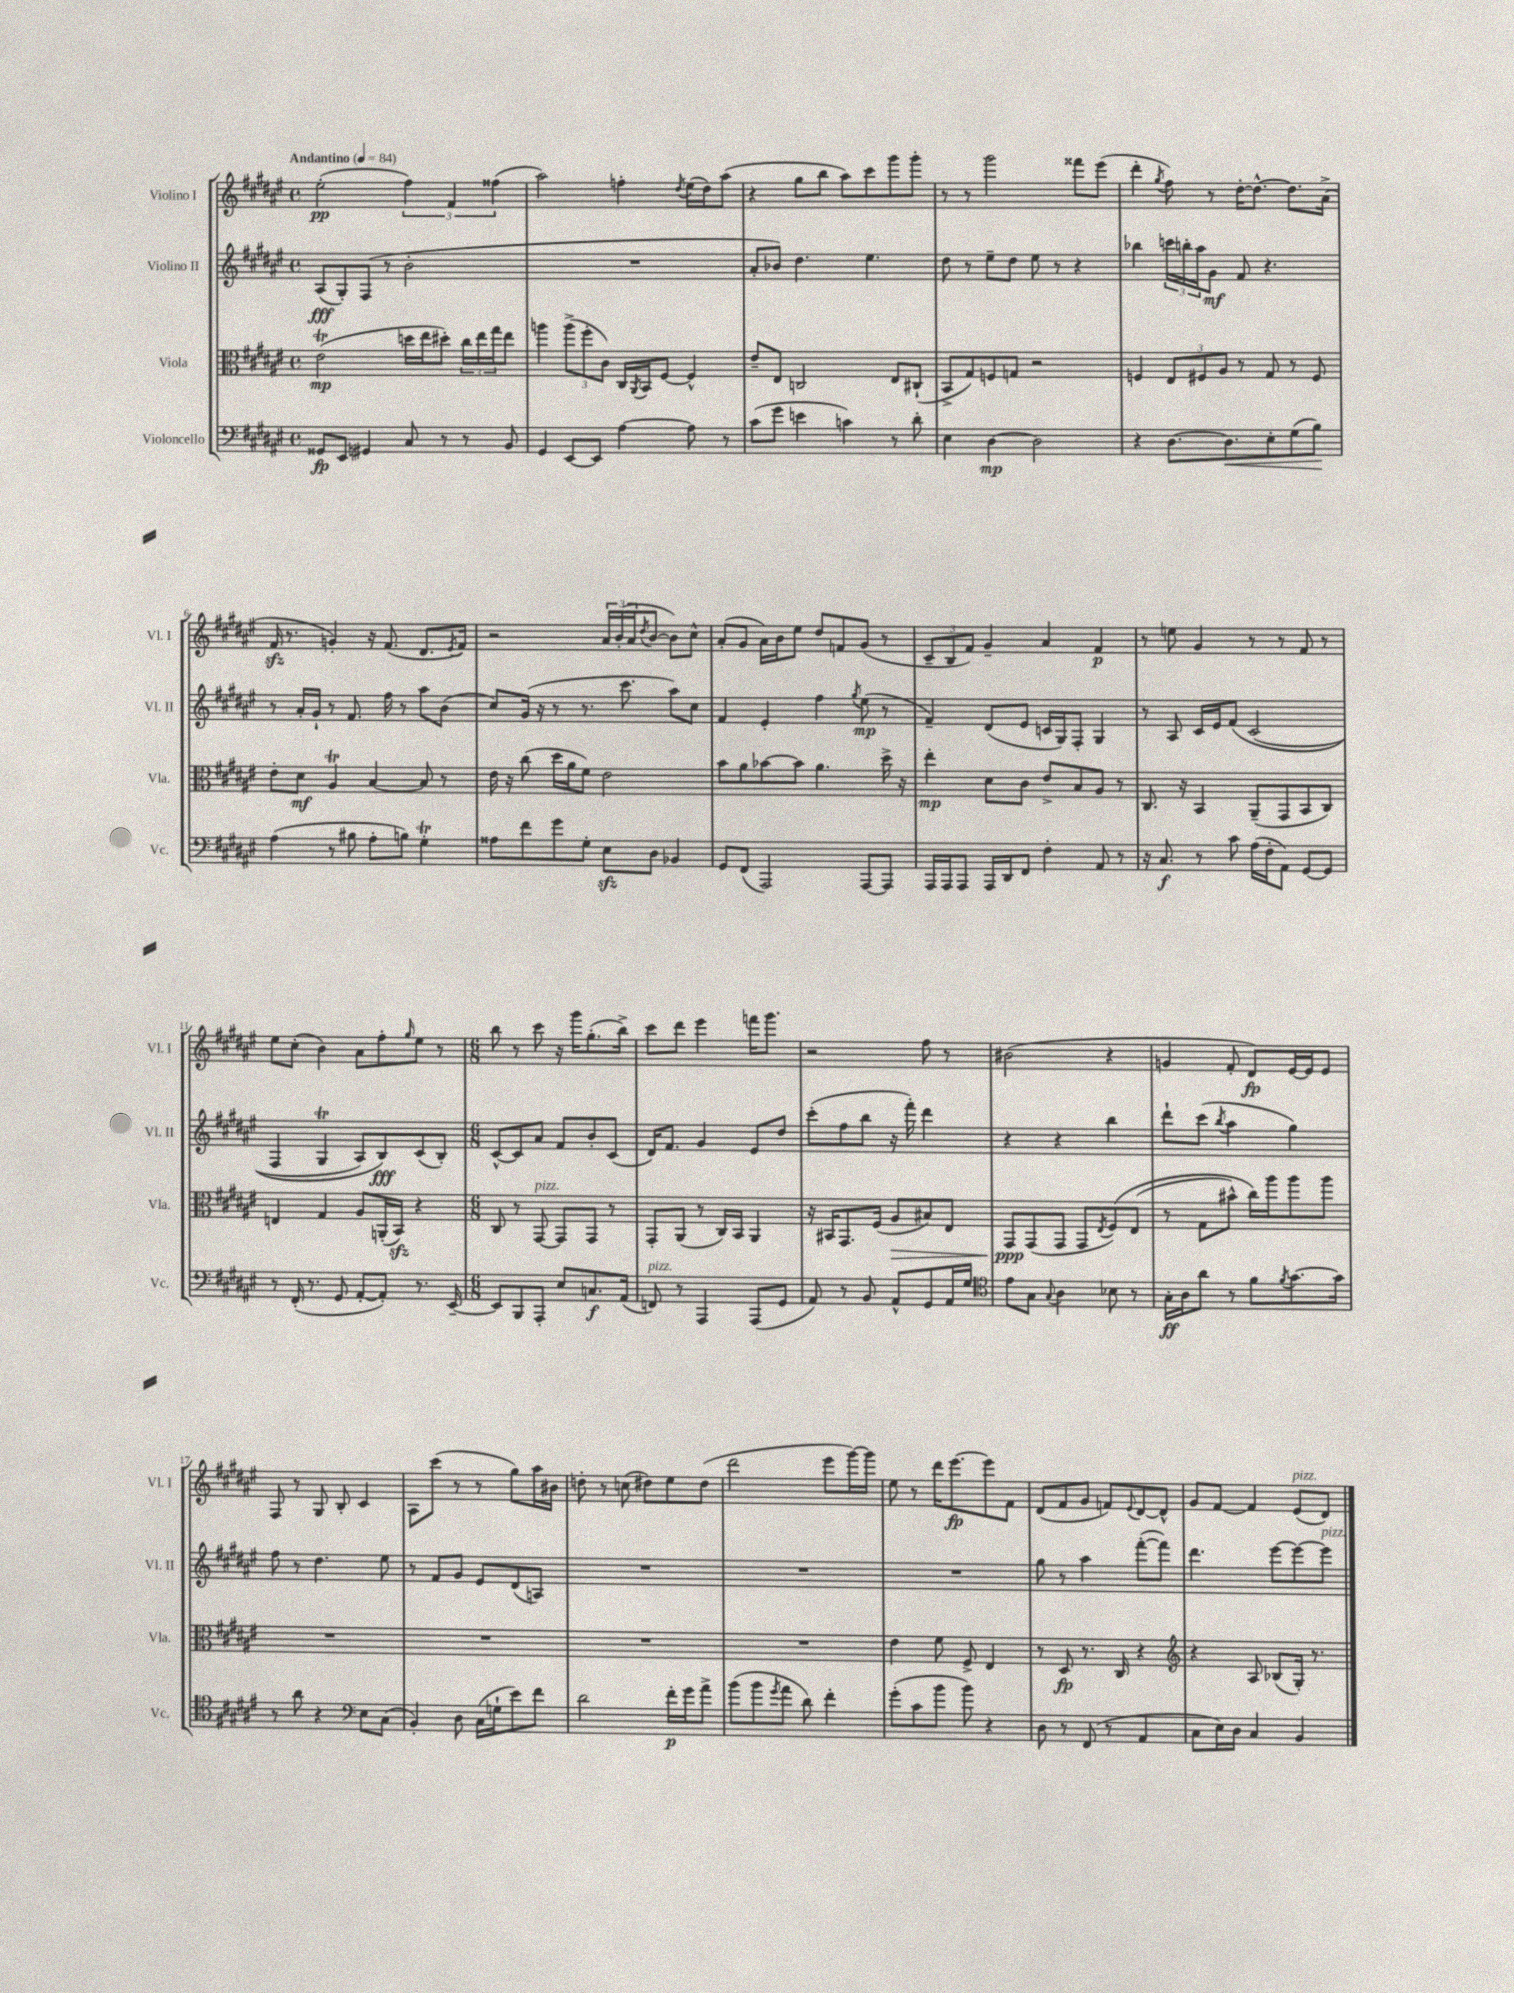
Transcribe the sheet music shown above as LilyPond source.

<<
\new StaffGroup <<
\new Staff = "s0" \with { instrumentName = "Violino I" shortInstrumentName = "Vl. I" } {
    \clef treble \key fis \major \defaultTimeSignature \time 4/4 \tempo "Andantino" 4 = 84
    eis''2-.\pp( \tuplet 3/2 { fis''4) fis'4 fisis''4( } |
    ais''2) f''4-. \acciaccatura { dis''8 } eis''16( dis''16) ais''8( |
    r4 gis''8 b''8 ais''8) cis'''8 gis'''8 gis'''8-. |
    r8 r8 gis'''2 fisis'''8 eis'''8( |
    dis'''4-. \acciaccatura { gis''8 } fis''8) r8 dis''16~-. dis''8.~-^ dis''8. ais'16->( |
    fis'16\sfz r8. g'4-.) r16 fis'8.( dis'8. \acciaccatura { eis'8 } fis'16) |
    r2 \tuplet 3/2 { ais'16 b'16-.( ais'16 } \acciaccatura { dis''8 } b'8~ b'8) cis''8-^ |
    ais'8-.( gis'8 ais'16) b'16 eis''8 dis''8 f'8 gis'8( r8 |
    \tuplet 3/2 { cis'8-- b8 fis'8) } gis'4-- ais'4 fis'4\p |
    r8 e''8 gis'4 r8 r8 fis'8 r8 |
    eis''8 cis''8-.( b'4) ais'8 fis''8-. \grace { gis''16 } eis''8 r8 |
    \numericTimeSignature \time 6/8 b''8 r8 cis'''8 r16 gis'''16 gis''8.-.( b''16->) |
    cis'''8 dis'''8 eis'''4 f'''16 gis'''8. |
    r2 fis''8 r8 |
    bis'2( r4 |
    g'4 fis'8-. dis'8\fp) eis'16~ eis'16 eis'8 |
    fis8 r8 gis8 b8-. cis'4 |
    ais8 cis'''8( r8 r8 gis''8) ais''16 bis'16 |
    d''8-. r8 c''8( dis''8) eis''8 dis''8( |
    dis'''2 eis'''8 gis'''16~) gis'''16 |
    eis''8 r8 dis'''16 eis'''8.~\fp eis'''8 fis'8 |
    dis'8( fis'8 gis'8 f'8) \appoggiatura { eis'8 } dis'8~ dis'8-^ |
    gis'8 fis'8~ fis'4 eis'8^\markup { \italic "pizz." }( dis'8) \bar "|." |
}
\new Staff = "s1" \with { instrumentName = "Violino II" shortInstrumentName = "Vl. II" } {
    \clef treble \key fis \major \defaultTimeSignature \time 4/4
    ais8\fff( gis8-.) fis8( r8 b'2-. |
    R1 |
    ais'8-. bes'8) dis''4. eis''4. |
    dis''8 r8 eis''8-- dis''8 eis''8 r8 r4 |
    bes''4 \tuplet 3/2 { c'''16 b''16-. ais''16 } gis'8\mf fis'8 r4. |
    r8 ais'16-. gis'16-! r8 fis'8. fis''16 r8 ais''8 b'8( |
    cis''8) gis'16( r16 r8 r8. cis'''8. ais''8) cis''8 |
    fis'4 eis'4-. fis''4 \acciaccatura { gis''8 } eis''8\mp( r8 |
    fis'4--) dis'8( eis'8 c'16 gis16) fis8-. gis4 |
    r8 ais8 cis'16 eis'16 fis'8\( cis'2( |
    fis4 gis4\trill ais8) b8\fff\) cis'8( b8-.) |
    \numericTimeSignature \time 6/8 cis'8~-^ cis'8 ais'8 fis'8 b'8-. cis'8( |
    dis'16) fis'8. gis'4 eis'8 dis''8 |
    cis'''8-.( fis''8 b''8 r16 fis'''16-.) dis'''4 |
    r4 r4 b''4 |
    dis'''8-! cis'''8( \acciaccatura { b''8 } ais''4 gis''4) |
    fis''8 r8 dis''4. eis''8 |
    r8 fis'8 gis'8 eis'8 dis'8( a8) |
    R2. |
    R2. |
    R2. |
    gis''8 r8 ais''4 fis'''8~-.( fis'''8) |
    dis'''4. eis'''8~ eis'''8~ eis'''8^\markup { \italic "pizz." } \bar "|." |
}
\new Staff = "s2" \with { instrumentName = "Viola" shortInstrumentName = "Vla." } {
    \clef alto \key fis \major \defaultTimeSignature \time 4/4
    eis'2\trill\mp( d''16 eis''16 dis''8-.) \tuplet 3/2 { cis''16 eis''16 gis''16 } eis''8 |
    a''4 \tuplet 3/2 { a''8->( fis''8-. cis'8) } cis16 \acciaccatura { ais,8 } b,16 fis8~ fis4-^ |
    eis'8-- eis8 c2 eis8 cis8-!( |
    b,8-> gis8) f8 g8 r2 |
    f4 \tuplet 3/2 { eis8 fis8 ais8 } r8 gis8 r8 fis8 |
    eis'8-. dis'8\mf ais4\trill b4~ b8 r8 |
    eis'16 r16 cis''8( dis''16 ais'16 fis'8) eis'2 |
    b'8 ais'8 bes'8~ bes'8 ais'4. dis''16-> r16 |
    eis''4-.\mp dis'8 cis'8 eis'8-> b8 ais8 r8 |
    cis8. r16 b,4 ais,8--( gis,8 b,8 cis8) |
    e4 gis4 ais8 a,16-.( b,16\sfz) r4 |
    \numericTimeSignature \time 6/8 cis8 r8 gis,8~^\markup { \italic "pizz." } gis,8 gis,8 r8 |
    gis,8-. ais,8( r8 cis16) b,16 ais,4 |
    r16 bis,16 gis,8. fis16( ais8\> bis8) eis8 |
    gis,8\ppp\! gis,8( gis,8 gis,8 \acciaccatura { eis8 } fis8)\( eis8( |
    r8 gis8 bis'8-^) cis''16\) ais''16 ais''8 ais''8 |
    R2. |
    R2. |
    R2. |
    R2. |
    eis'4 fis'8 fis8-> eis4 |
    r8 dis8\fp r8. cis16 r4 |
    \clef treble r4 ais8 bes8( gis16-.) r8. \bar "|." |
}
\new Staff = "s3" \with { instrumentName = "Violoncello" shortInstrumentName = "Vc." } {
    \clef bass \key fis \major \defaultTimeSignature \time 4/4
    gisis,8\fp eis,8 gis,4 cis8 r8 r8 b,8 |
    gis,4 eis,8~ eis,8 ais4~ ais8 r8 |
    cis'8( gis'8 e'4 c'4) r8 dis'8-. |
    eis4 dis4~\mp dis2 |
    r4 dis8.~ dis8.\< eis8-. gis8( b8\!) |
    ais4( r8 bis8 ais8-. b8) gis4-.\trill |
    aisis8 fis'8 gis'8 gis8-. eis8\sfz dis8 bes,4 |
    gis,8 fis,8( ais,,2) ais,,8~ ais,,8 |
    ais,,16 ais,,16 ais,,8 ais,,16 dis,16 fis,8 fis4-. ais,8 r8 |
    r16 cis8.\f r8 cis'8 ais16( fis16-. ais,8) gis,8~ gis,8 |
    r8 fis,16-.( r8. gis,8 ais,8~-. ais,8-.) r8. eis,16~-- |
    \numericTimeSignature \time 6/8 eis,8 b,,8 ais,,8-. eis8 c8.\f ais,16( |
    f,8^\markup { \italic "pizz." }) r8 ais,,4 ais,,8( gis,8 |
    ais,8) r8 b,8 ais,8-^ gis,8 ais,16 gis16 |
    \clef tenor eis'8 gis8 \appoggiatura { gis8 } ais4 bes8 r8 |
    gis16-.\ff ais16 ais'8 r8 fis'8 \acciaccatura { fis'8 } gis'8.~ gis'16 |
    r8 ais'8 r4 \clef bass eis8 cis8( |
    b,4-.) dis8 cis16( g16-! eis'8) fis'8 |
    dis'2 fis'16-.\p gis'16 ais'8-> |
    b'8( b'8 \acciaccatura { gis'8 } ais'8 dis'8) fis'4-. |
    gis'8-.( cis'8 b'8 b'8) r4 |
    dis8 r8 fis,8( r8 ais,4 |
    cis8 eis16) dis16 cis4 b,4 \bar "|." |
}
>>
>>
